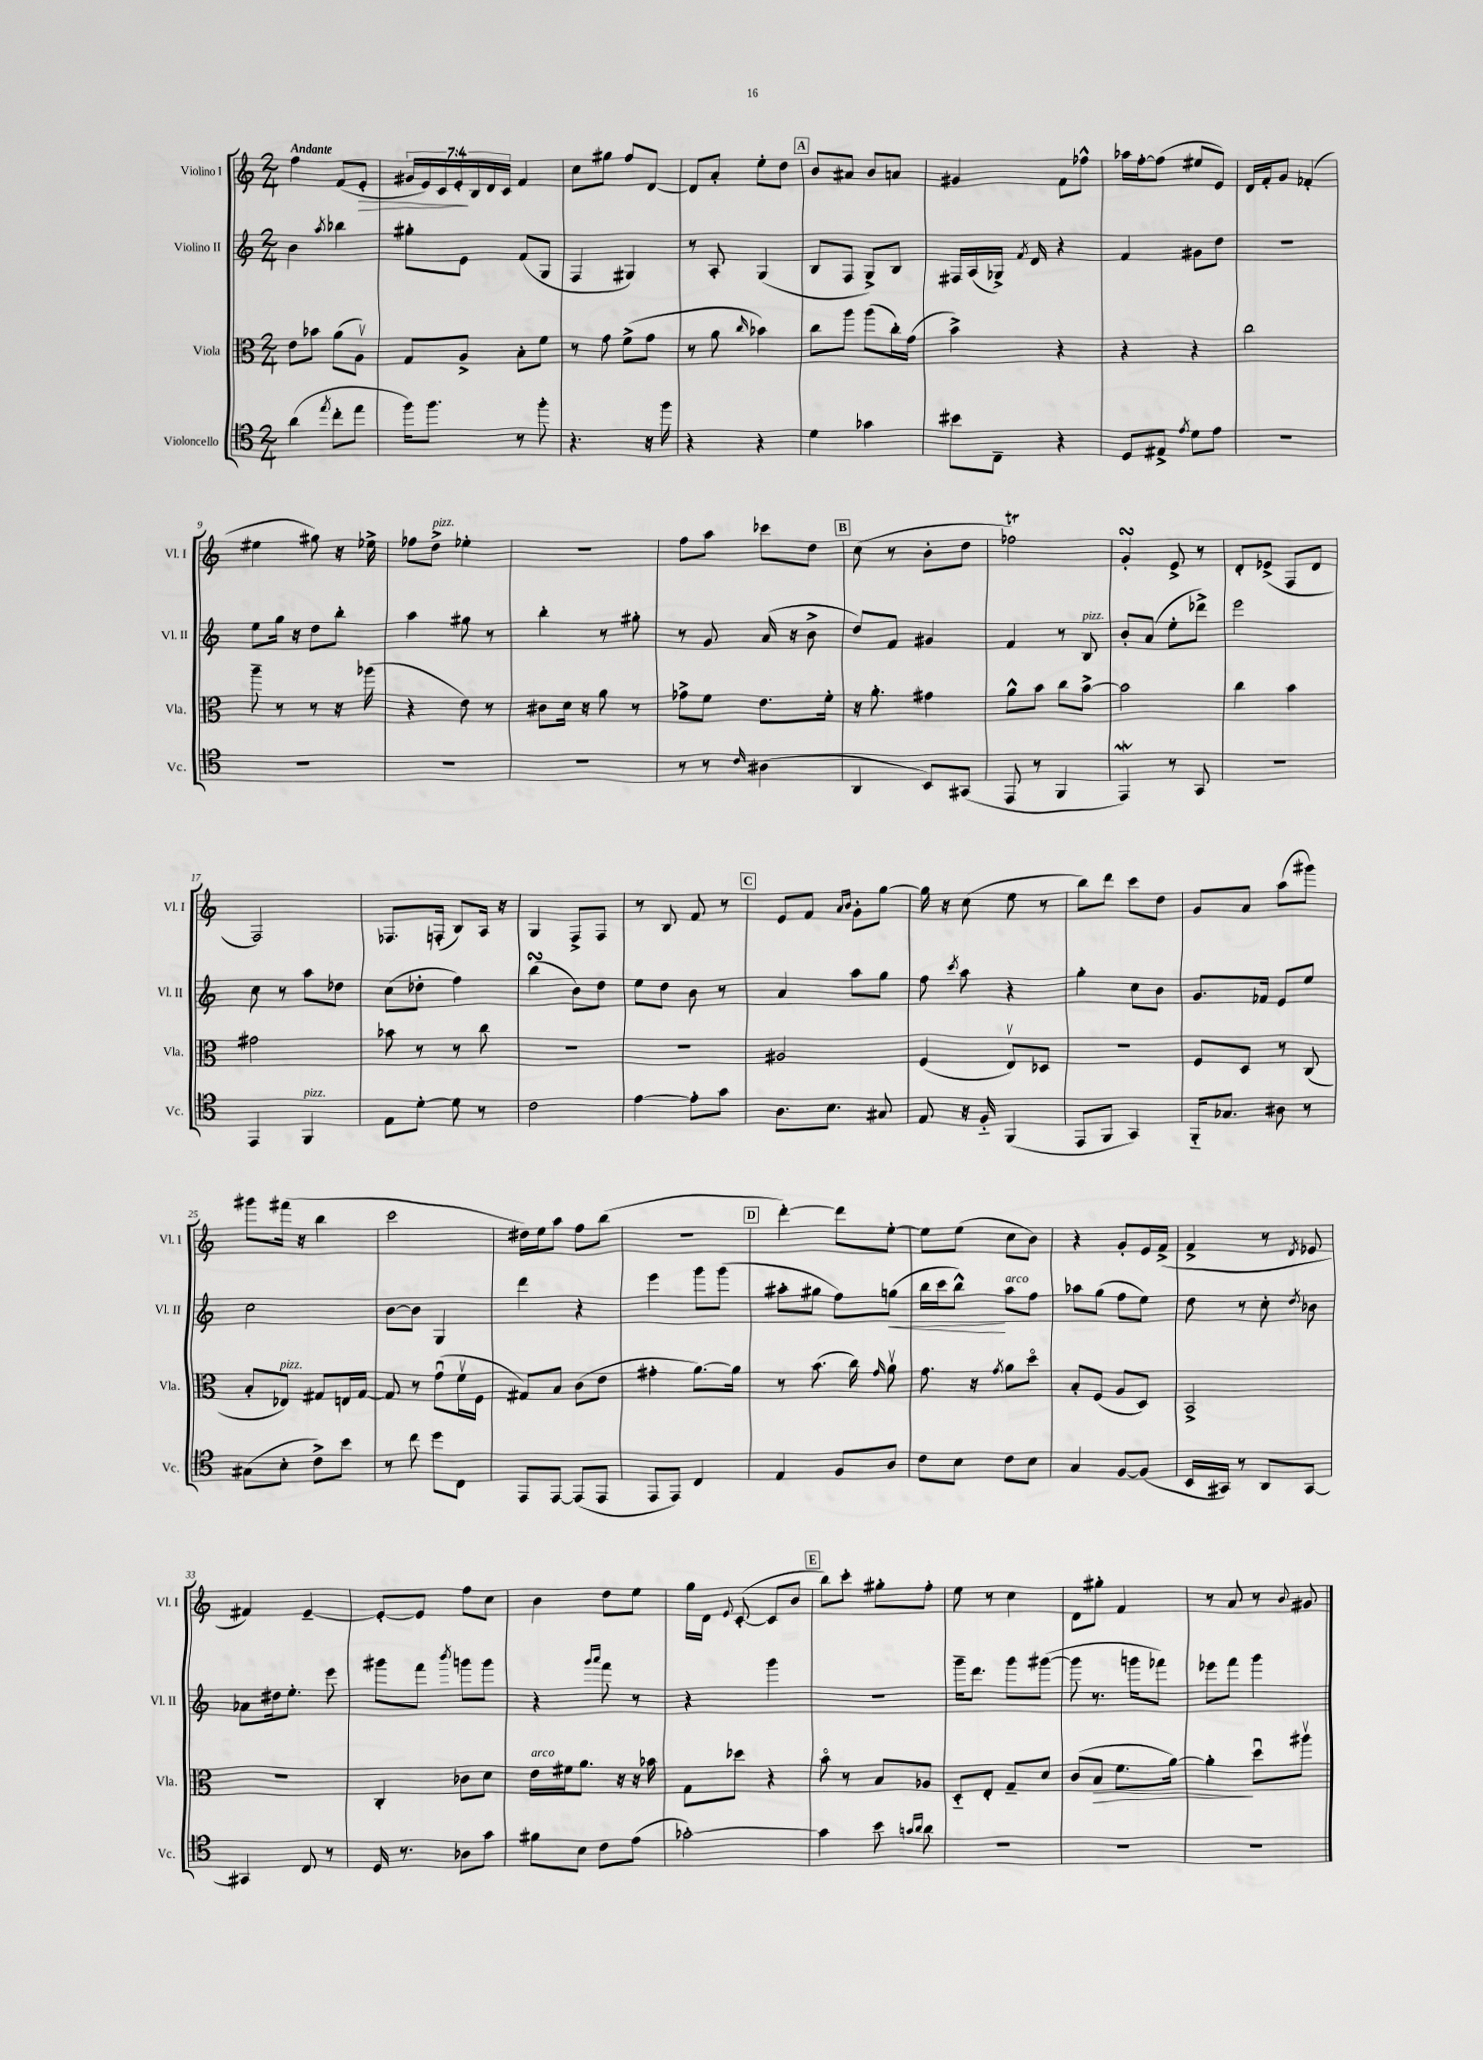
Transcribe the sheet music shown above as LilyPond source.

<<
\new StaffGroup <<
\new Staff = "s0" \with { instrumentName = "Violino I" shortInstrumentName = "Vl. I" } {
    \clef treble \key c \major \numericTimeSignature \time 2/4 \override Staff.TupletNumber.text = #tuplet-number::calc-fraction-text \tempo "Andante"
    \autoBeamOff f''4 f'8[( e'8]-.\> |
    \tuplet 7/4 { gis'16[ e'16) c'16 e'16-.\! b16 d'16 c'16] } f'4 |
    c''8[ gis''8] f''8[ d'8]~ |
    d'8[ a'8]-. e''8[-. d''8] |
    \mark \markup { \box "A" } b'8[ ais'8] b'8[ a'8] |
    gis'4 f'8[ fes''8]-^ |
    aes''16[ f''16~-. f''8]( eis''8[ e'8]) |
    d'16[ f'16-. g'8] fes'4-.( |
    eis''4 gis''8) r16 ees''16-> |
    fes''8[ d''8]->^\markup { \italic "pizz." } ees''4-. |
    r2 |
    f''8[ a''8] ces'''8[ d''8] |
    \mark \markup { \box "B" } c''8( r8 b'8[-. d''8] |
    fes''2\trill) |
    g'4-.\turn e'8-> r8 |
    d'8[-. ees'8]->( f8[ d'8] |
    f2) |
    fes8.[ f16]-.( b8[) a16] r16 |
    g4 f8[-> f8] |
    r8 b8 f'8 r8 |
    \mark \markup { \box "C" } e'8[ f'8] \grace { a'16[ b'16] } g'8[-. g''8]~ |
    g''16 r16 c''8( e''8 r8 |
    b''8[) d'''8] c'''8[ d''8] |
    g'8[ a'8] a''8[( gis'''8]) |
    gis'''8[ fis'''16]( r16 b''4 |
    c'''2 |
    dis''16[) e''16 a''8] f''8[ b''8]( |
    R2 |
    \mark \markup { \box "D" } d'''4~-.) d'''8[ e''8]~-. |
    e''8[ e''8]( c''8[ b'8]) |
    r4 g'8[-. e'16 f'16]->( |
    f'4-> r8 \acciaccatura { d'8 } ees'8 |
    fis'4) e'4~-- |
    e'8[~-. e'8] f''8[ c''8] |
    b'4 d''8[ e''8] |
    g''16[ d'16] \appoggiatura { e'8 } c'8~-.( c'8[ b'8] |
    \mark \markup { \box "E" } b''8[) c'''8]-. gis''8[-. f''8]-. |
    e''8 r8 c''4 |
    d'8[ gis''8]-. f'4 |
    r8 a'8 r8 \appoggiatura { b'8 } gis'8 \bar "|." |
}
\new Staff = "s1" \with { instrumentName = "Violino II" shortInstrumentName = "Vl. II" } {
    \clef treble \key c \major \numericTimeSignature \time 2/4
    \autoBeamOff b'4 \acciaccatura { a''8 } bes''4 |
    gis''8[-. e'8] f'8[( g8] |
    f4 gis4) |
    r8 a8-. g4( |
    \mark \markup { \box "A" } b8[ f8] g8[->) b8] |
    fis16[ a16( ges16]->) \acciaccatura { f'8 } d'16 r4 |
    f'4 gis'8[ d''8] |
    r2 |
    e''8[ g''16] r16 d''8[ b''8]-. |
    a''4 gis''8 r8 |
    b''4-. r8 gis''8-. |
    r8 g'8 a'16( r16 b'8-> |
    \mark \markup { \box "B" } d''8[) f'8] gis'4 |
    f'4 r8 b8^\markup { \italic "pizz." } |
    b'8[-. a'8]( e''8[-. des'''8]->) |
    e'''2 |
    c''8 r8 a''8[ des''8] |
    c''8[( des''8]-. f''4) |
    b''4\turn( b'8[) d''8] |
    e''8[ d''8] b'8 r8 |
    \mark \markup { \box "C" } a'4 a''8[ g''8] |
    f''8 \acciaccatura { c'''8 } a''8 r4 |
    g''4-. c''8[ b'8] |
    g'8.[ fes'16] e'8[ e''8] |
    c''2 |
    b'8[~ b'8] g4 |
    d'''4 r4 |
    e'''4 g'''8[ g'''8]( |
    \mark \markup { \box "D" } ais''8[-. gis''8] f''8[) g''8]\<( |
    b''16[ c'''16 b''8]-^\!) a''8[^\markup { \italic "arco" } f''8] |
    aes''8[ g''8]( f''8[ e''8]) |
    d''8 r8 c''8-. \acciaccatura { d''8 } bes'8 |
    aes'8[ dis''16 e''8.]-. e'''8 |
    gis'''8[ f'''8] \acciaccatura { b'''8 } g'''8[ g'''8] |
    r4 \grace { g'''16[ a'''16] } f'''8 r8 |
    r4 g'''4 |
    \mark \markup { \box "E" } r2 |
    g'''16[-- d'''8.] g'''8[ gis'''8]~( |
    gis'''8 r8. g'''16[ fes'''8]) |
    ees'''8[ f'''8] g'''4 \bar "|." |
}
\new Staff = "s2" \with { instrumentName = "Viola" shortInstrumentName = "Vla." } {
    \clef alto \key c \major \numericTimeSignature \time 2/4
    \autoBeamOff e'8[ bes'8] a'8[( a8]\upbow) |
    g8[ a8]-> b8[-. f'8] |
    r8 g'8 f'8[->( g'8] |
    r8 a'8 \grace { c''16 } bes'4) |
    \mark \markup { \box "A" } c''8[ a''8] a''8[( c''16-.) g'16]( |
    b'4->) r4 |
    r4 r4 |
    c''2 |
    a''8-- r8 r8 r16 aes''16( |
    r4 e'8) r8 |
    cis'8[ d'16] r16 a'8 r8 |
    ges'8[-> f'8] e'8.[ f'16]-. |
    \mark \markup { \box "B" } r16 a'8.-. gis'4 |
    a'8[-^ b'8] c''8[ b'8]~-> |
    b'2 |
    c''4 b'4 |
    gis'2 |
    bes'8 r8 r8 c''8 |
    R2 |
    R2 |
    \mark \markup { \box "C" } ais2 |
    f4( e8[\upbow) des8] |
    R2 |
    f8[ d8] r8 c8( |
    b8[-. ees8]^\markup { \italic "pizz." }) gis8[ e16 gis16]~ |
    gis8 r8 g'8[\downbow( f'16\upbow f16] |
    gis8[) b8] c'8[( e'8] |
    gis'4-. a'8.[~) a'16] |
    \mark \markup { \box "D" } r8 b'8.( c''16) \grace { g'16 } a'8\upbow |
    g'8. r16 \acciaccatura { g'8 } a'8[ d''8]\flageolet |
    b8[-. f8]( a8[ d8]) |
    b,2-> |
    r2 |
    c4-. ces'8[ d'8] |
    e'16[^\markup { \italic "arco" } fis'16 a'8.] r16 r16 bes'16 |
    g8[ des''8] r4 |
    \mark \markup { \box "E" } b'8\flageolet r8 b8[ aes8] |
    d8[-_ e8]-. g8[-- d'8] |
    c'8[( b8]\> f'8.[ a'16]~) |
    a'4-.\! d''8[\downbow ais''8]\upbow \bar "|." |
}
\new Staff = "s3" \with { instrumentName = "Violoncello" shortInstrumentName = "Vc." } {
    \clef tenor \key c \major \numericTimeSignature \time 2/4
    \autoBeamOff a'4( \acciaccatura { e''8 } c''8[-. e''8] |
    f''16[) f''8.] r8 f''8-. |
    r4. r16 f''16 |
    r4 r4 |
    \mark \markup { \box "A" } d'4 ges'4 |
    bis'8[ c8]-- r4 |
    d8[ eis8]-> \acciaccatura { e'8 } d'8[ e'8] |
    R2 |
    R2 |
    R2 |
    R2 |
    r8 r8 \grace { c'16 } ais4( |
    \mark \markup { \box "B" } a,4 b,8[) gis,8]( |
    e,8 r8 f,4 |
    e,4\mordent) r8 g,8 |
    r2 |
    e,4 f,4^\markup { \italic "pizz." } |
    e8[ d'8]~-. d'8 r8 |
    c'2 |
    e'4~ e'8[-. g'8] |
    \mark \markup { \box "C" } a8.[ b8.] gis8 |
    e8 r16 f16-_ f,4( |
    e,8[ f,8] g,4) |
    f,16[-_ ges8.] ais8 r8 |
    gis8[( b8]-. c'8[->) b'8] |
    r8 c''8 d''8[ c8] |
    e,8[ e,8]~ e,8[( e,8] |
    e,8[ e,8]) c4 |
    \mark \markup { \box "D" } e4 f8[ a8] |
    c'8[ b8] c'8[ b8] |
    g4 f8[~ f8]( |
    b,16[ gis,16]) r8 a,8[ gis,8]~ |
    gis,4 c8 r8 |
    d16 r8. aes8[ g'8] |
    fis'8[ b8] c'8[ e'8]( |
    ges'2~-.) |
    \mark \markup { \box "E" } ges'4 b'8 \grace { g'16[ a'16] } a'8 |
    R2 |
    R2 |
    R2 \bar "|." |
}
>>
>>
